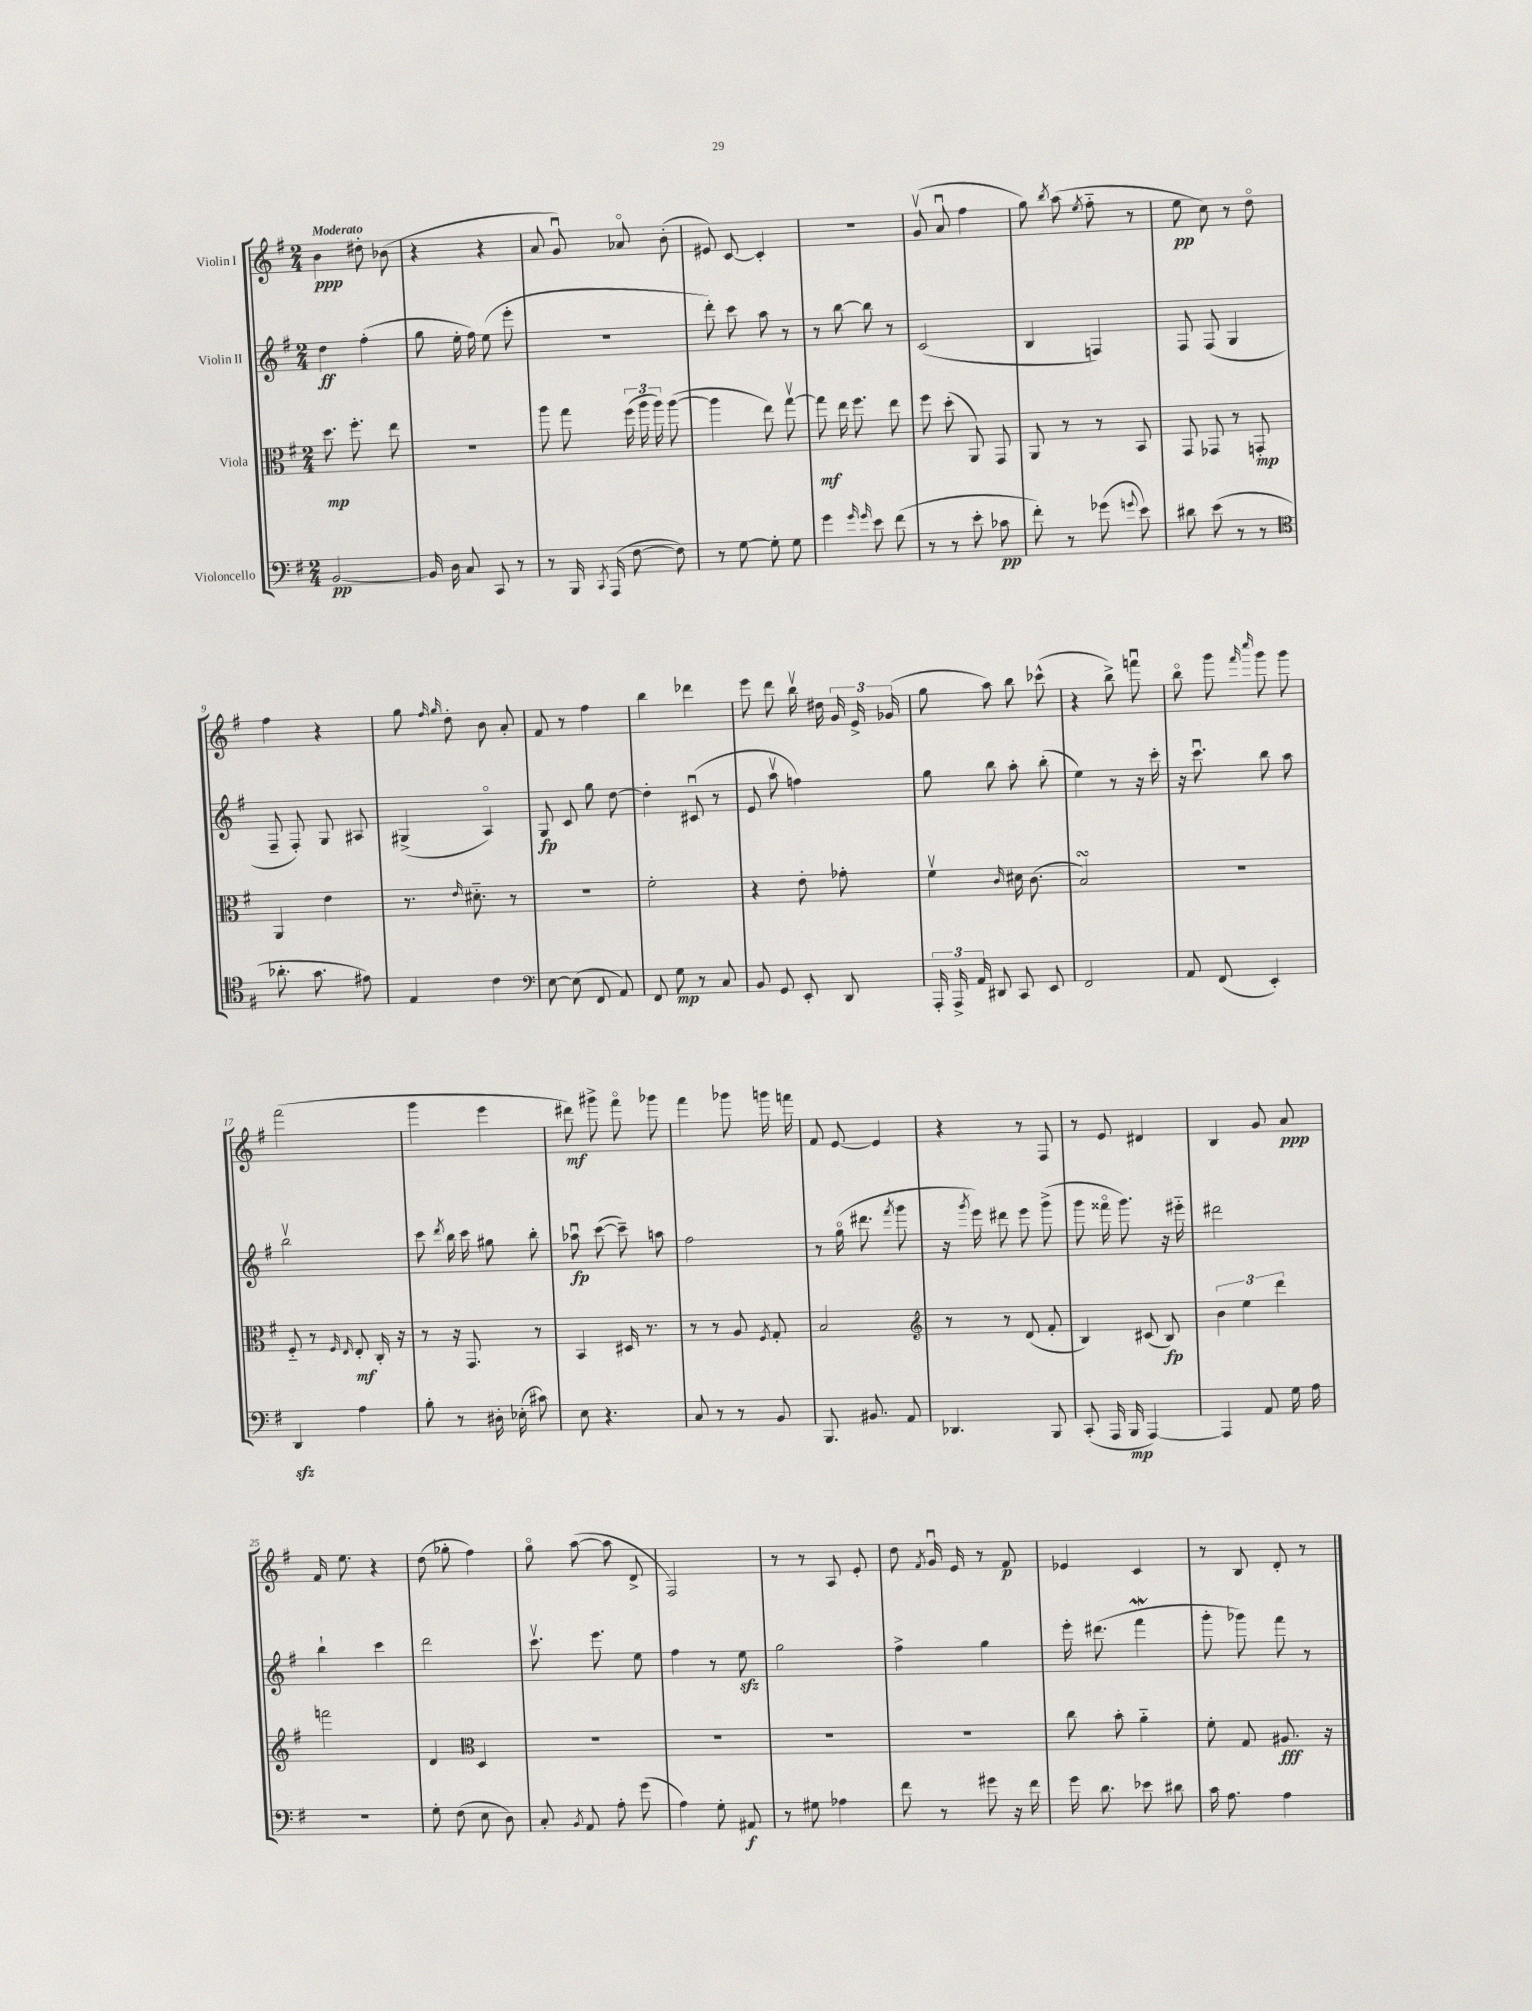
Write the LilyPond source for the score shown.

<<
\new StaffGroup <<
\new Staff = "s0" \with { instrumentName = "Violin I" } {
    \clef treble \key g \major \numericTimeSignature \time 2/4 \tempo "Moderato"
    \autoBeamOff b'4\ppp dis''8-. bes'8( |
    r4 r4 |
    a'8 g'8\downbow) aes'8\flageolet b'8-.( |
    eis'8) c'8~ c'4-. |
    r2 |
    g'8\upbow( a'8\downbow fis''4 |
    g''8) \acciaccatura { b''8 } a''8( \acciaccatura { e''8 } fis''8-_ r8 |
    e''8\pp c''8) r8 d''8\flageolet |
    fis''4 r4 |
    g''8 \grace { fis''16 g''16 } d''8-. b'8 a'8-. |
    fis'8 r8 fis''4 |
    b''4 des'''4 |
    e'''8 d'''8 b''16\upbow dis''16 \tuplet 3/2 { g'16 e'16-> ges'16( } |
    g''8 a''8) b''8 ces'''8-^( |
    r4 b''8->) f'''8\downbow |
    b''8\flageolet g'''8 \grace { fis'''16 c''''16 } g'''8 g'''8 |
    fis'''2( |
    g'''4 e'''4 |
    dis'''8\mf) gis'''8-> fis'''8\flageolet ges'''8 |
    fis'''4 ges'''8 g'''16 f'''16 |
    fis'8 e'8~ e'4 |
    r4 r8 fis8 |
    r8 e'8 dis'4 |
    b4 g'8 a'8\ppp |
    fis'16 e''8. r4 |
    d''8( ges''8-. fis''4) |
    g''8\flageolet a''8~( a''8 d'8-> |
    fis2) |
    r8 r8 a8 e'8-. |
    d''8 \acciaccatura { fis'8 } g'16\downbow e'16 r8 fis'8\p |
    ees'4 c'4 |
    r8 b8 d'8-. r8 \bar "|." |
}
\new Staff = "s1" \with { instrumentName = "Violin II" } {
    \clef treble \key g \major \numericTimeSignature \time 2/4
    \autoBeamOff d''4\ff fis''4-.( |
    g''8 e''16-. fis''16) e''8( e'''8-. |
    r2 |
    d'''8-.) c'''8 a''8 r8 |
    r8 b''8~ b''8 r8 |
    c'2( |
    b4 f4) |
    fis8 fis8( g4 |
    fis8-- fis8-.) g8 ais8 |
    gis4->( a4\flageolet) |
    g8\fp c'8 g''8 d''8~ |
    d''4-. cis'8\downbow( r8 |
    e'8 a''8\upbow f''4) |
    g''8 b''8 a''8-. b''8-.( |
    e''4) r8 r16 c'''16-. |
    r16 c'''8.\downbow b''8 a''8 |
    b''2\upbow |
    c'''8 \acciaccatura { d'''8 } b''16 c'''16 gis''8 b''8-. |
    aes''8\downbow\fp c'''8~( c'''8--) a''8 |
    fis''2 |
    r8 g''16\flageolet( dis'''8. \acciaccatura { fis'''8 } g'''8 |
    r16 \acciaccatura { g'''8 } e'''16) dis'''8 e'''8 g'''8->( |
    g'''8 fisis'''16\flageolet g'''8.) r16 eis'''16-_ |
    dis'''2 |
    b''4-! c'''4 |
    d'''2 |
    c'''8.\upbow e'''8. e''8 |
    fis''4 r8 e''8\sfz |
    g''2 |
    fis''4-> g''4 |
    e'''16-. dis'''8.( fis'''4\mordent |
    g'''8-. ges'''8) fis'''8 r8 \bar "|." |
}
\new Staff = "s2" \with { instrumentName = "Viola" } {
    \clef alto \key g \major \numericTimeSignature \time 2/4
    \autoBeamOff d''8.\mp fis''8.-. e''8 |
    R2 |
    a''8 g''8 \tuplet 3/2 { fis''16( a''16 a''16) } a''8~( |
    a''4 e''8) g''8~\upbow |
    g''8\mf e''16 fis''8. e''8 |
    fis''8 d''8-.( a,8) g,8 |
    a,8 r8 r8 b,8 |
    g,8 ges,8 r8 g,8-.\mp |
    a,4 e'4 |
    r8. \grace { e'16 } dis'8.-_ r8 |
    R2 |
    fis'2-. |
    r4 e'8-. ges'8-. |
    fis'4\upbow \grace { c'16 } dis'16 c'8.( |
    b2\turn) |
    R2 |
    fis8-_ r8 \grace { fis16 e16 } e8-.\mf c16-. r16 |
    r8 r16 g,8. r8 |
    b,4 dis16 r8. |
    r8 r8 a8 \acciaccatura { fis8 } g8-. |
    b2 |
    \clef treble r8 r8 d'8( fis'8-. |
    b4) cis'8( b8\fp) |
    \tuplet 3/2 { b'4 e''4 d'''4 } |
    f'''2 |
    d'4 \clef alto d4 |
    R2 |
    R2 |
    R2 |
    R2 |
    c''8 b'8-. a'4-_ |
    fis'8-. g8 ais8.\fff r16 \bar "|." |
}
\new Staff = "s3" \with { instrumentName = "Violoncello" } {
    \clef bass \key g \major \numericTimeSignature \time 2/4
    \autoBeamOff b,2~\pp |
    b,16 d16 c8 c,8 r8 |
    r8 b,,16 \acciaccatura { c,8 } a,,16( fis8~ fis8) |
    r8 g8~ g8-. g8 |
    g'4 \grace { g'16 g'16 } e'8 fis'8( |
    r8 r8 e'8-. ces'8\pp |
    fis'8-.) r8 ges'8( \appoggiatura { g'8 } e'8) |
    dis'8 e'8( r8 r8 |
    \clef tenor aes'8.-. g'8. eis'8) |
    e4 c'4 |
    \clef bass e8~ e8( fis,8 a,8) |
    fis,8 g8\mp r8 c8 |
    b,8 g,8 e,8-. d,8 |
    \tuplet 3/2 { a,,16-. a,,16-> a,16 } dis,8 c,8 e,8 |
    fis,2 |
    a,8 fis,8( e,4-.) |
    d,4\sfz a4 |
    b8-. r8 dis16-. ees16-.( cis'8) |
    e8 r4. |
    c8 r8 r8 b,8 |
    b,,8. bis,8. a,8 |
    des,4. b,,8 |
    c,8-.( a,,16 b,,16\mp a,,4~) |
    a,,4 a,8 g16 a16 |
    R2 |
    g8-. fis8( e8 d8) |
    c8-. \acciaccatura { b,8 } a,8 a8-. g'8( |
    a4) g8-. ais,8\f |
    r8 gis8 aes4 |
    fis'8 r8 gis'8 r16 fis'16 |
    g'16 d'8. ees'8 dis'8 |
    c'16 a8. a4 \bar "|." |
}
>>
>>
